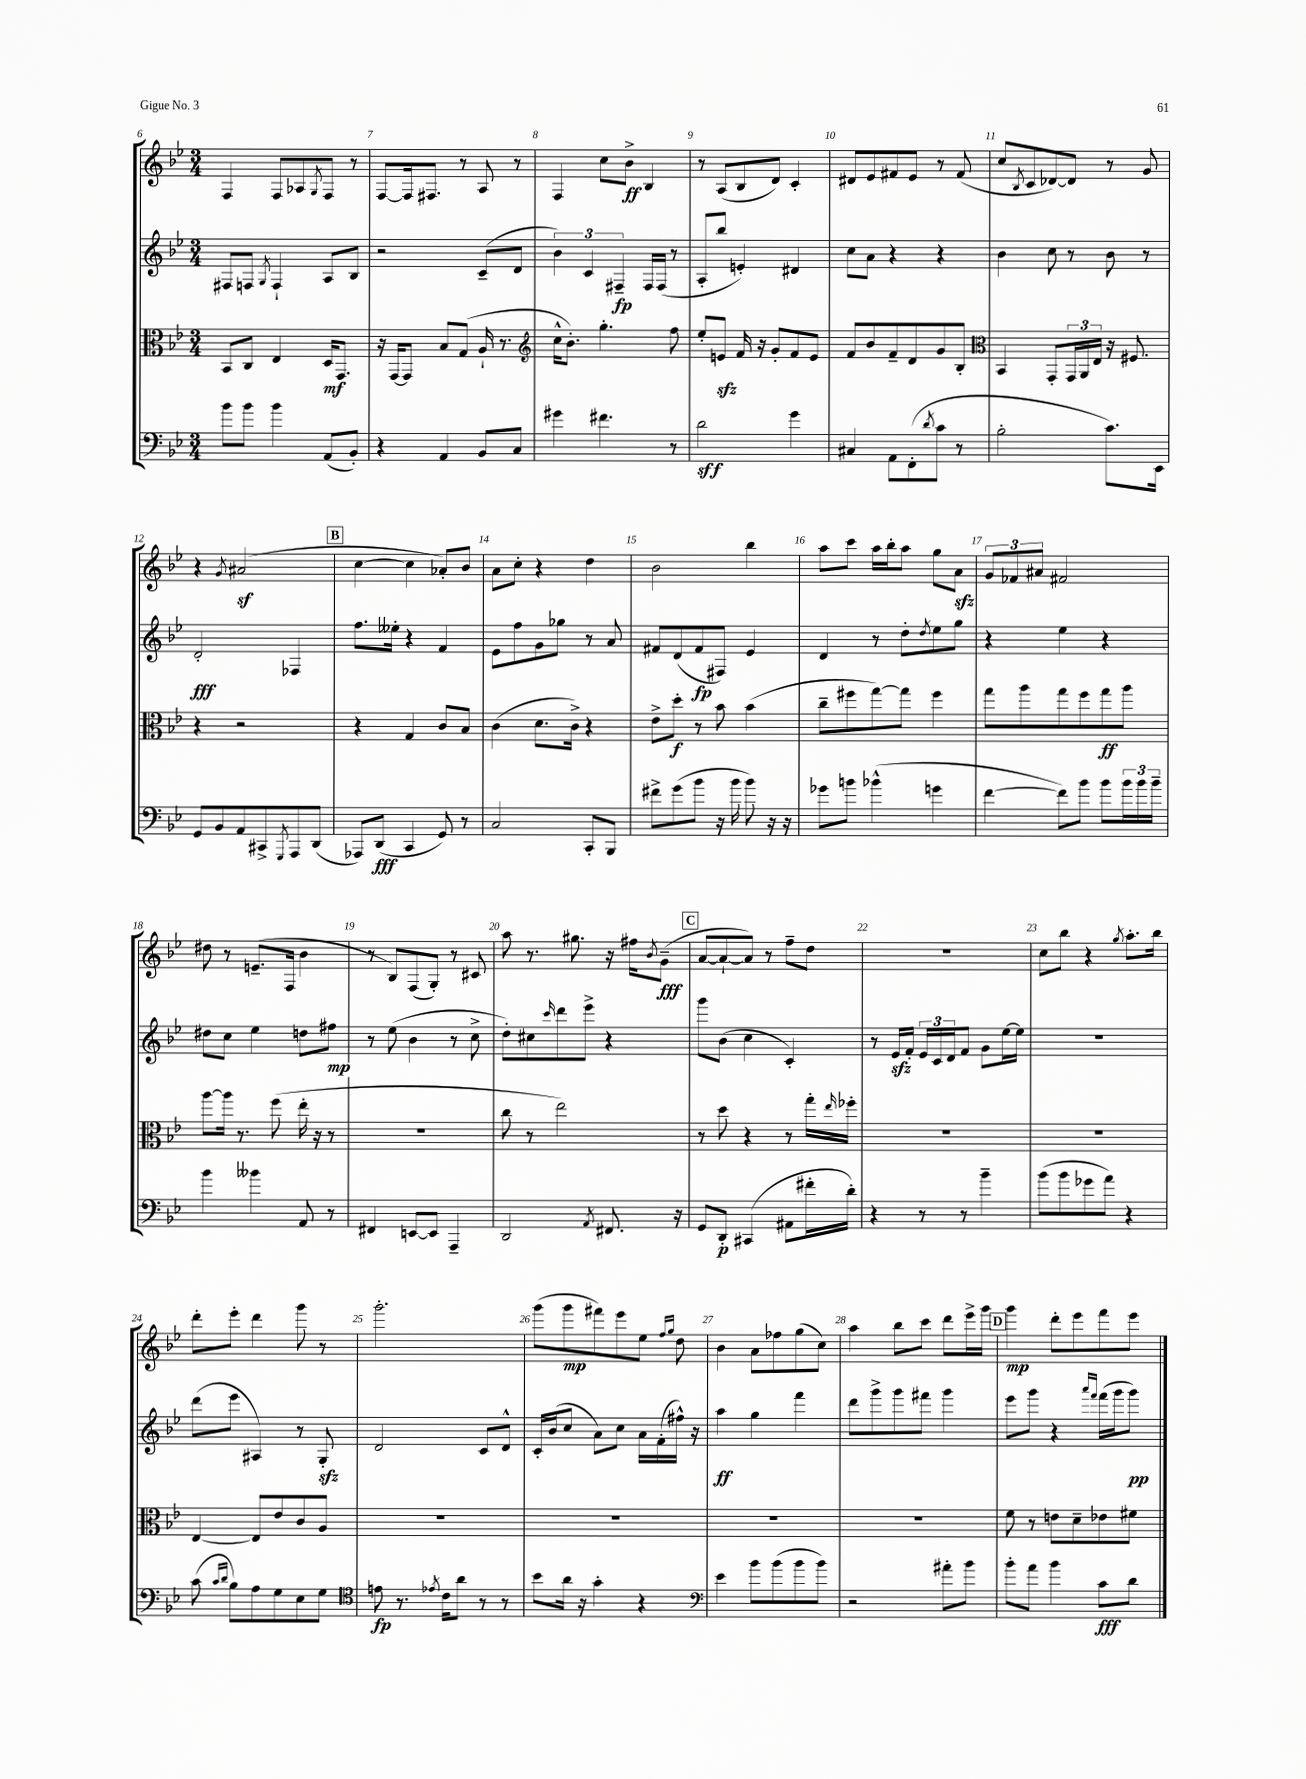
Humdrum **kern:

**kern	**kern	**kern	**kern
*staff4	*staff3	*staff2	*staff1
*clefF4	*clefC3	*clefG2	*clefG2
*k[b-e-]	*k[b-e-]	*k[b-e-]	*k[b-e-]
*M3/4	*M3/4	*M3/4	*M3/4
8b-\L	8BB-/L	8F#/L	4F/
8b-\J	8C/J	8F/J	.
.	.	8qG/	.
4b-\	4E-/	4F`/	8F/L
.	.	.	8A-/
.	.	.	8qG/
(8AA/L	16D/LK	8A/L	8F/J
.	8.GG/J	.	.
8BB-'/J)	.	8B-/J	8r
=	=	=	=
4r	16r	2r	[8F/L
.	[16GG/LK	.	.
.	8GG/]J	.	16F/]k
.	.	.	8.F#/J
4AA/	8B-/L	.	.
.	(8G/J	.	8r
8BB-/L	16A`/	(8c~/L	8A/
.	8.r	.	.
8C/J	.	8d/J	8r
=	=	=	=
*	*clefG2	*	*
4g#\	16cc^^\LK	6b-\)	4F/
.	8.b-'\J)	.	.
.	.	6c/	.
4.f#\	4.gg'\	.	8cc\L
.	.	6F#~/	.
.	.	.	8b-^\J
.	.	16F#/LL	4B-/
.	.	(16F#/JJ	.
8r	8ff\	8r	.
=	=	=	=
2d\	8ee-'/L	8A'/L	8r
.	8e/J	8bb-/J	(8A/L
.	16f/	4e'/)	8B-/
.	16r	.	.
.	8g'/L	.	8d/J)
4g\	8f/	4d#/	4c'/
.	8e/J	.	.
=	=	=	=
4C#/	8f/L	8cc\L	8d#/L
.	8b-/	8a\J	8e-/
8AA\L	8f~/	4r	8f#/
(8FF'\	8d/	.	8e-/J
8qd/	.	.	.
8c\J	8g/	4r	8r
8r	8B-'/J	.	(8f#/
=	=	=	=
*	*clefC3	*	*
2B-'\	4BB-/	4b-\	8cc/L
.	.	.	8qB-/
.	.	.	8c/
.	8GG'/L	8cc\	[8d-/)
.	24GG/L	8r	8d-/]J
.	24AA/	.	.
.	24E-/JJ	.	.
8.c\L)	16r	8b-\	8r
.	8.F#/	.	.
.	.	8r	8g/
16EE-\Jk	.	.	.
=	=	=	=
8GG/L	4r	2d'/	4r
8BB-/	.	.	.
.	.	.	8qg/
8AA/	2r	.	(2a#/
8CC#^/	.	.	.
8qGGG/	.	.	.
8AAA/	.	4F-/	.
(8DD/J	.	.	.
=	=	=	=
8AAA-/L)	4r	8.ff\L	[4cc\
(8DD/J	.	.	.
.	.	16ee--'\Jk	.
4CC/	4G/	4r	4cc\]
8GG/)	8c/L	4f/	8a-'/L)
8r	8B-/J	.	8b-/J
=	=	=	=
2C/	(4c\	8e-\L	8a\L
.	.	8ff\	8cc'\J
.	8.d\L	8g\	4r
.	.	8gg-\J	.
.	16c^\Jk)	.	.
8CC'/L	4r	8r	4dd\
8BBB-/J	.	8a/	.
=	=	=	=
8f#^\L	8e-^\L	8f#/L	2b-\
(8g\	8dd'\J	(8d/	.
8b-\J	8r	8f#/	.
16r	8b-\	8F#/J)	.
16b-\	.	.	.
8b-\)	(4b-\	4e-/	4bb-\
16r	.	.	.
16r	.	.	.
=	=	=	=
8g-\L	8cc~\L	4d/	8aa\L
8b\J	8ff#\	.	8ccc\J
(4b-^^\	[8gg\)	8r	16aa\LL
.	.	.	16bb-'\J
.	8gg\]J	8dd'\L	8aa\J
.	.	8qdd/	.
4g\	4ff#\	8ee-\	8gg\L
.	.	8gg\J	8a\J
=	=	=	=
[4f\	8gg\L	4r	12g/L
.	.	.	12f-/
.	8aa\	.	.
.	.	.	12a#/J
8f\]L)	8gg\	4ee-\	2f#/
8b-\J	8ff\	.	.
8b-\L	8gg\	4r	.
24b-\L	8aa\J	.	.
24b-\	.	.	.
24b-~\JJ	.	.	.
=	=	=	=
4b-\	[8aa\L	8dd#\L	8dd#\
.	16aa\]Jk	8cc\J	8r
.	8.r	.	.
4b--\	.	4ee-\	(8.e~/L
.	(8ff\	.	.
.	.	.	16F/Jk
8AA/	16ee-'\	8dd\L	4b-\
.	16r	.	.
8r	8r	8ff#\J	.
=	=	=	=
4FF#/	2.r	8r	8r
.	.	(8ee-\	8B-/L)
[8EE/L	.	4b-\	(8F/
8EE/]J	.	.	8G'/J)
4AAA~/	.	8r	8r
.	.	8cc^\	8c#/
=	=	=	=
2DD/	8cc\	8dd'\L)	8aa\
.	8r	8cc#\	8.r
.	.	16qqccc/	.
.	2ee-\)	8ddd\	.
.	.	.	8.gg#\
.	.	8eee-^\J	.
8qAA/	.	.	.
8.FF#/	.	4r	16r
.	.	.	16ff#\LK
.	.	.	8qb-/
.	.	.	(8g~\J
16r	.	.	.
=	=	=	=
8GG/L	8r	8ggg\L	[8a/L
8DD'/J	8dd\	(8b-\J	8a`/_
(4CC#/	4r	4cc\	8a/]J)
.	.	.	8r
8AA#\L	8r	4c'/)	8ff~\L
16f#'\L	16gg'\LL	.	8dd\J
.	16qqee-/	.	.
16d'\JJ)	16ff-'\JJ	.	.
=	=	=	=
4r	2.r	8r	2.r
.	.	16e-/LL	.
.	.	16f'/JJ	.
8r	.	24e-/LL	.
.	.	24c/	.
.	.	24d/J	.
8r	.	8f/J	.
4b-~\	.	8g\L	.
.	.	[16ee-\L	.
.	.	16ee-\]JJ	.
=	=	=	=
(8b-\L	2.r	2.r	8cc\L
8b-\	.	.	8bb-\J
8g-\	.	.	4r
8a\J)	.	.	.
.	.	.	8qgg/
4r	.	.	8.aa'\L
.	.	.	16bb-\Jk
=	=	=	=
(8c\	[4E-/	(8ddd\L	8ddd'\L
16qqc/LL	.	.	.
16qqd/JJ	.	.	.
8B-\L)	.	8eee-\J	8eee-'\J
8A\	8E-/]L	4A#/)	4ddd\
8G\	8e-/	.	.
8E-\	8c/	8r	8ggg\
8G\J	8A/J	8G'/	8r
=	=	=	=
*clefC4	*	*	*
8e\	2.r	2d/	2.ggg'\
8.r	.	.	.
8qe-/	.	.	.
16c\LK	.	.	.
8a\J	.	.	.
8r	.	8c/L	.
8r	.	8d^^/J	.
=	=	=	=
8b-\L	2.r	16c'/LL	(8ggg\L
.	.	(16b-/J	.
16a\Jk	.	8cc/J	8ggg\
16r	.	.	.
4g'\	.	8a\L)	8fff#\)
.	.	8cc\J	8eee-\
4r	.	16a\LL	8ee-\J
.	.	(16f'\	.
.	.	.	16qqff/LL
.	.	.	16qqgg/JJ
.	.	16ff#^^\JJ)	8dd\
.	.	16r	.
=	=	=	=
*clefF4	*	*	*
4e-\	2.r	4aa\	4b-\
8b-\L	.	4gg\	8a\L
(8b-\	.	.	8ff-\
8b-\	.	4fff\	(8gg\
8b-\J)	.	.	8cc\J)
=	=	=	=
2r	2.r	8ddd\L	4aa\
.	.	8ggg^\	.
.	.	8ggg\	8bb-\L
.	.	8fff#\J	8ccc\J
8a#'\L	.	4ggg\	8ddd\L
8b-\J	.	.	16eee-^\L
.	.	.	16ggg\JJ
=	=	=	=
8b-'\L	8f\	8eee-\L	4ggg\
8a\J	8r	8ggg\J	.
4b-\	8e\L	4r	8ddd'\L
.	8d~\	.	8eee-\
.	.	16qqaaa/LL	.
.	.	16qqfff/JJ	.
8c\L	8e-\	(16fff\LL	8fff\
.	.	16ggg\J	.
8d\J	8f#\J	8ggg\J)	8eee-\J
==	==	==	==
*-	*-	*-	*-
